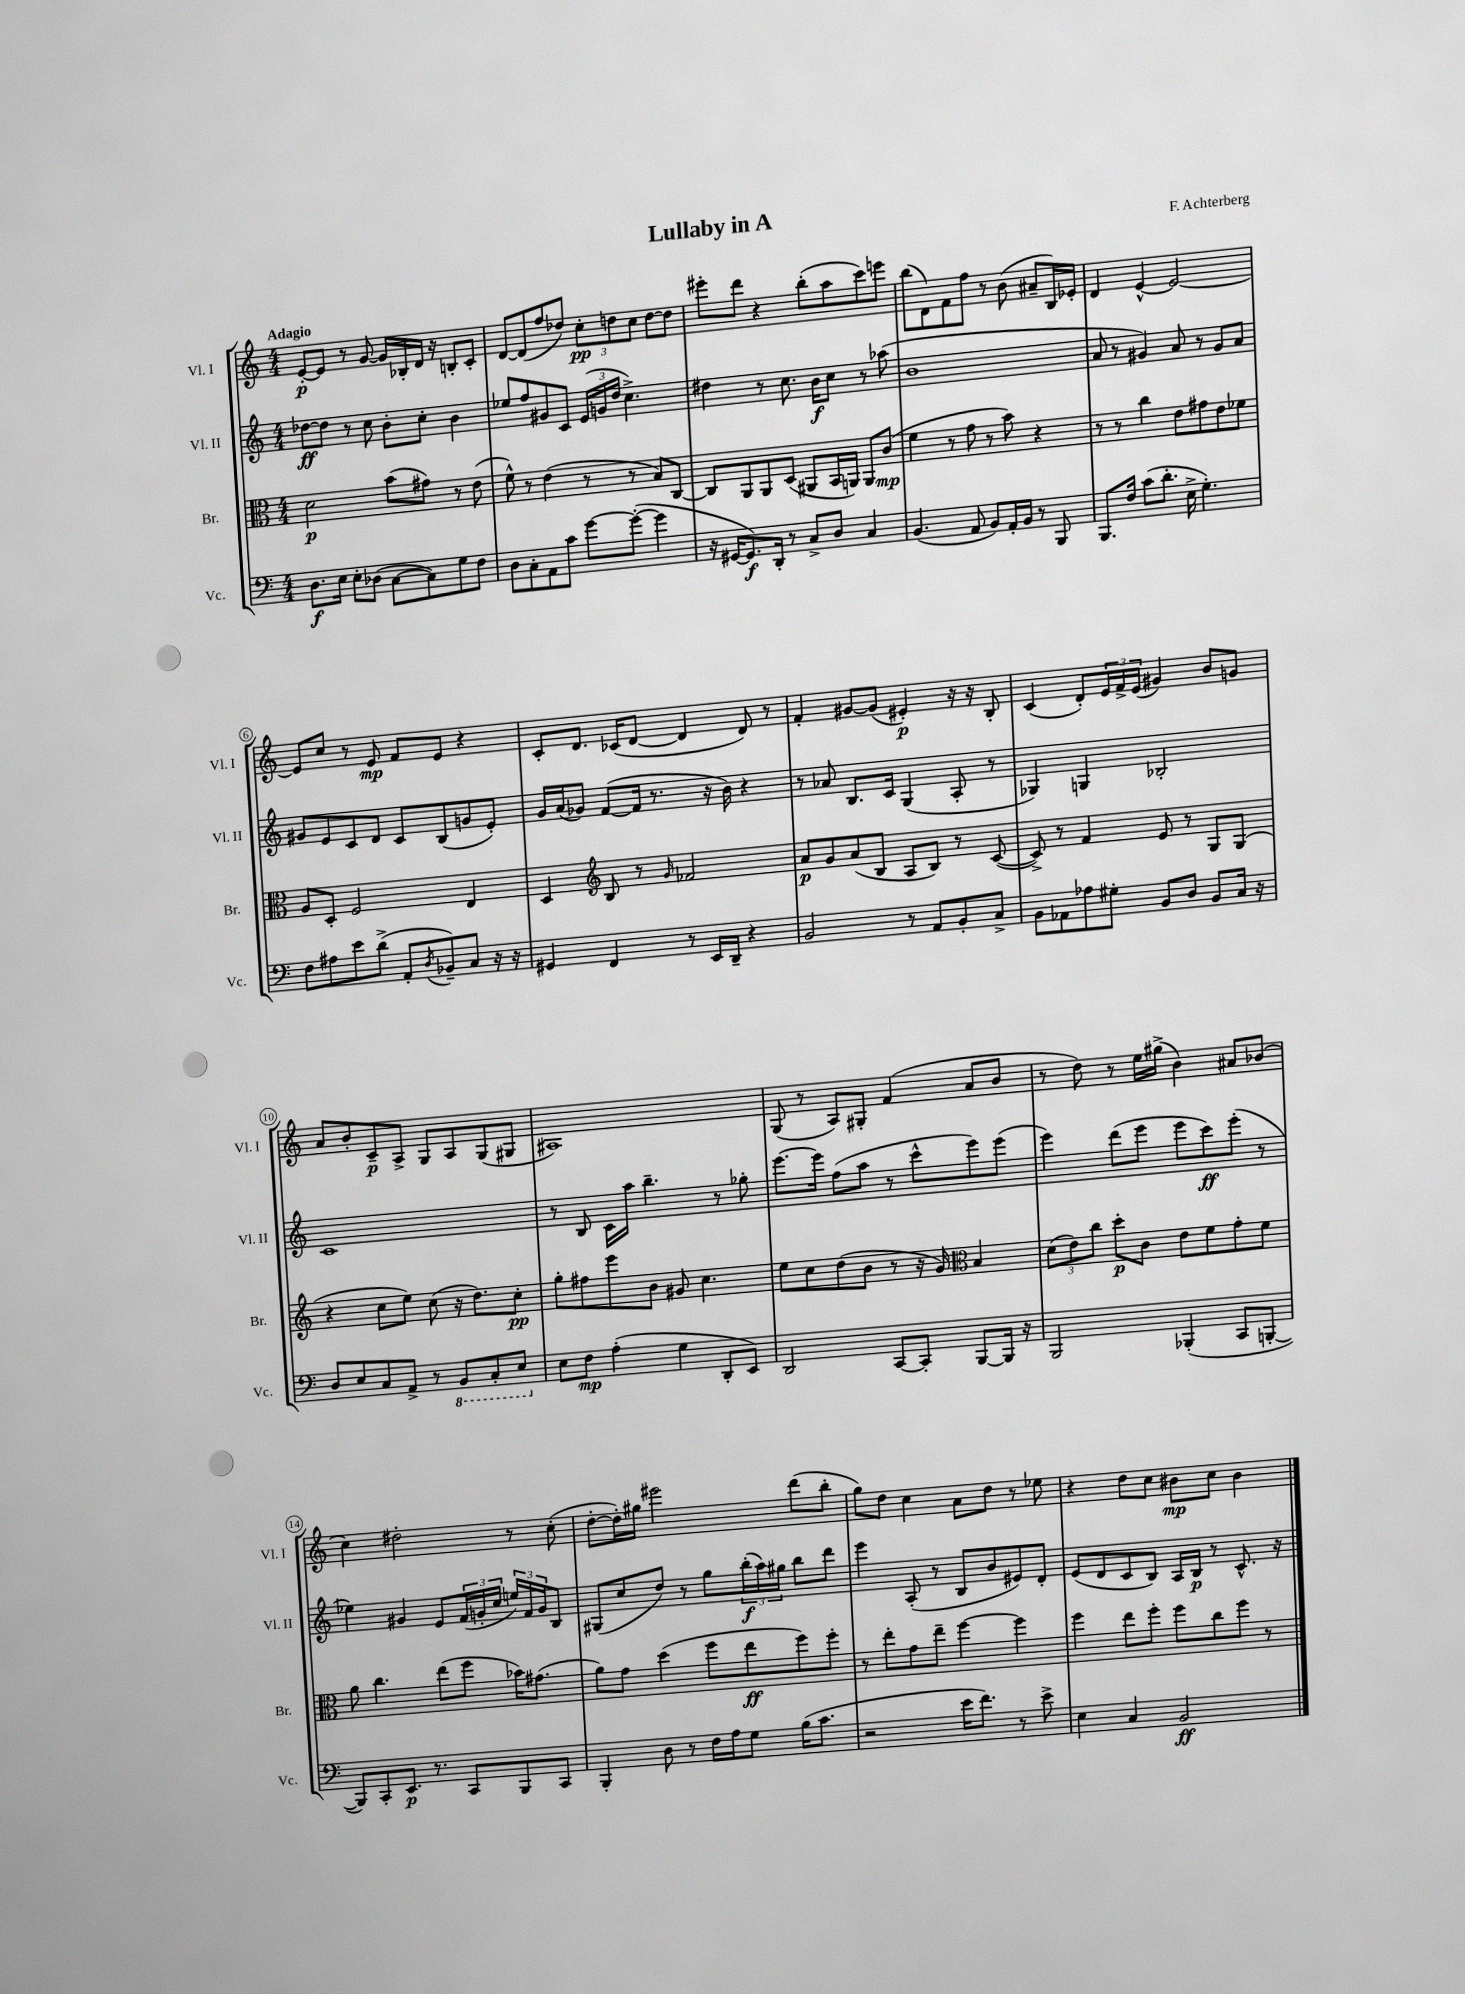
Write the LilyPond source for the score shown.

\header { title = "Lullaby in A" composer = "F. Achterberg" }
<<
\new StaffGroup <<
\new Staff = "s0" \with { instrumentName = "Vl. I" shortInstrumentName = "Vl. I" } {
    \clef treble \key c \major \numericTimeSignature \time 4/4 \tempo "Adagio"
    e'8~-.\p e'8 r8 g'8~ g'16 bes16-. d'16 r16 b8-. c'8-. |
    d'8~ d'8( f''8 des''8) \tuplet 3/2 { c''8-.\pp d''8 c''8 } d''8~ d''8 |
    eis'''8-. d'''8 r4 b''8-.( a''8 c'''8) e'''8 |
    b''8( d'8) f'8 f''8 r8 b'8( ais'8-- b16) ees'16-. |
    d'4 e'4~-^ e'2~ |
    e'8 c''8 r8 e'8\mp f'8 e'8 r4 |
    c'8-. d'8. ces'16( d'8~ d'4 d'8) r8 |
    f'4-. gis'8~ gis'8( eis'4-.\p) r16 r16 b8-. |
    c'4( d'8-.) \tuplet 3/2 { e'16 f'16-> e'16( } gis'4) b'8 g'8 |
    a'8 b'8-. c'8--\p a8-> g8 a8 g8( gis8 |
    ais1) |
    g8( r8 a8) gis8-. f'4( a'8 b'8 |
    r8 d''8) r8 e''16 gis''16->( b'4) ais'8 bes'8( |
    c''4) dis''2-. r8 c''8-.( |
    d''8~-. d''16-.) gis''16 eis'''2 d'''8( b''8-. |
    g''8) d''8 c''4 a'8 d''8 r8 ees''8 |
    r4 d''8 c''8 bis'8\mp c''8 bis'4 \bar "|." |
}
\new Staff = "s1" \with { instrumentName = "Vl. II" shortInstrumentName = "Vl. II" } {
    \clef treble \key c \major \numericTimeSignature \time 4/4
    des''8~\ff des''8 r8 c''8 b'8-. c''8-. b'4 |
    ees''8 f''8 gis'8 c'8 \tuplet 3/2 { e'16( g'16 d''16 } c''4.->) |
    dis''4 r8 c''8. b'16\f c''8 r8 aes''8( |
    b'1 |
    a'8 r8 gis'4) a'8 r8 gis'8 a'8 |
    gis'8 e'8 c'8 d'8 c'8 b8( g'8 e'8-.) |
    g'16 a'16( ges'8) f'8~( f'16 r8. r16 b'16) r4 |
    r8 aes'8 b8. c'16 g4( a8-. r8 |
    ges4) g4 bes2-. |
    c'1 |
    r8 b8 c'16 a''16 b''4.-- r8 ges''8-. |
    e'''8.~ e'''16 f''8( a''8 r8 c'''8-^ e'''8) e'''8( |
    e'''4) d'''8( e'''8 e'''8 c'''8\ff) e'''8-.( r8 |
    ees''4) gis'4 e'8 \tuplet 3/2 { f'16( g'16-. c''16 } \tuplet 3/2 { e''16) f'16 g'16 } b8 |
    gis8( c''8 d''8) r8 g''8 \tuplet 3/2 { b''16-.\f( a''16) gis''16 } b''8 d'''8 |
    e'''4 a8-.( r8 b8 b'8 eis'8) d'8-. |
    e'8( d'8 c'8 b8) a16 b16\p r8 c'8.-^ r16 \bar "|." |
}
\new Staff = "s2" \with { instrumentName = "Br." shortInstrumentName = "Br." } {
    \clef alto \key c \major \numericTimeSignature \time 4/4
    d'2\p b'8( gis'8) r8 e'8( |
    f'8-^) r8 e'4( r8 r8 b8) c8~ |
    c8 a,8 a,8 d8( ais,8 b,16 a,16) a,8 c'8\mp( |
    f'4 r8 g'8 r8 b'8) r4 |
    r8 r8 c''4 e'8 gis'8 e'8 fes'8 |
    a8 d8-. f2 e4 |
    d4 \clef treble b8 r8 \grace { g'16 } fes'2 |
    a'8\p g'8 a'8( b8 a8 b8) r8 c'8~( |
    c'8->) r8 f'4 e'8 r8 g8 g8( |
    r4 c''8 e''8) c''8( r16 d''8.) c''8-.\pp |
    g''8-. fis''8 e'''8 b'8 gis'8 c''4. |
    e''8 c''8 d''8( b'8 r8 r16 g'16) \clef alto b4 |
    \tuplet 3/2 { d'8( e'8) c''8 } d''8-.\p c'8 e'8 f'8 g'8-. f'8 |
    a'8 c''4. e''8( f''8 bes'16) gis'8.( |
    a'8) g'8 d''4( f''8 e''8\ff f''8) f''8-. |
    r8 e''8-. g'8 e''8-- f''4~ f''4 |
    f''4 e''8 f''8-. f''8 c''8 f''8 r8 \bar "|." |
}
\new Staff = "s3" \with { instrumentName = "Vc." shortInstrumentName = "Vc." } {
    \clef bass \key c \major \numericTimeSignature \time 4/4
    d8.\f e16 e8-. des8( c8~ c8) g8 f8 |
    d8 c8-. a,8 c'8 g'8~ g'8~-.( g'4 |
    r16 gis,16~ gis,8.\f) d,16-. r8 c8-> d8 c4 |
    b,4.( a,8 b,8) a,16-. b,16 r8 b,,8 |
    b,,8. f16 c'8( d'8.-. e16-> g4.-.) |
    f8 ais8 e'8 d'8->( a,8-. \acciaccatura { d8 } bes,8--) c8 r16 r16 |
    gis,4 f,4 r8 e,16 d,16-- r4 |
    b,2 r8 a,8 b,8-. c8-> |
    b,8 aes,8 aes8 gis8-. b,8 d8 b,8 c16 r16 |
    d8 e8 c8 a,8-> r8 \ottava #-1 b,,8 c,8-. e,8 \ottava #0 |
    e8 f8\mp a4-.( g4 d,8-. e,8) |
    d,2 c,8~ c,8-. b,,8~ b,,16 r16 |
    b,,2 bes,,4-.( c,8 b,,8~-. |
    b,,8) c,8-. e,8.\p r8. c,8 b,,8 c,8 |
    b,,4-. d8 r8 f16 a16 g8 b16( c'8. |
    r2 e'16 f'8.) r8 e'8-> |
    e4 c4 b,2\ff \bar "|." |
}
>>
>>
\layout { \context { \Score \override BarNumber.stencil = #(make-stencil-circler 0.1 0.3 ly:text-interface::print) } }
